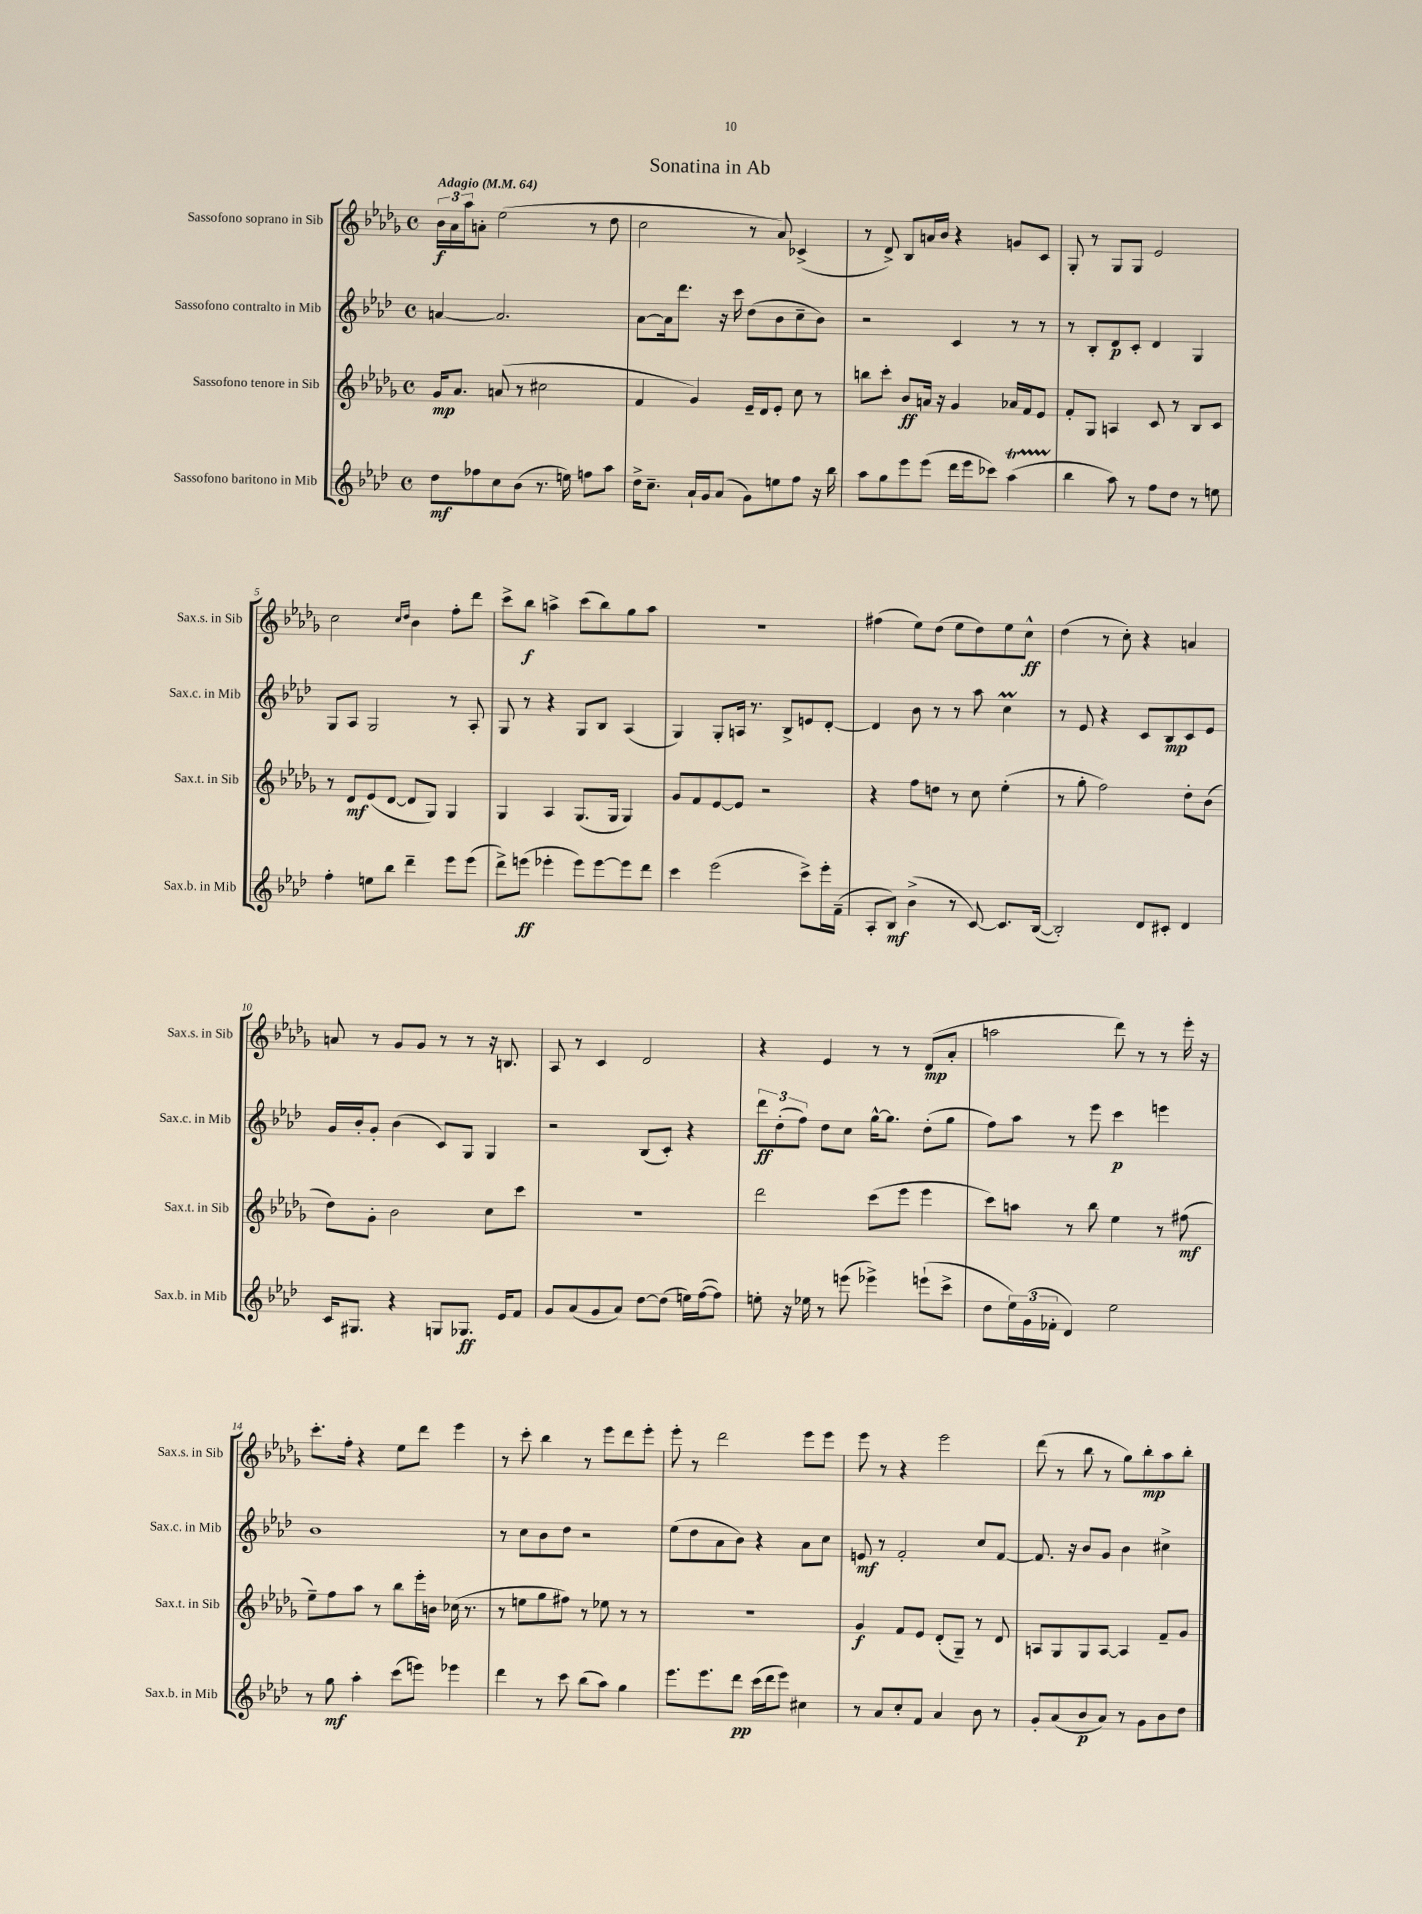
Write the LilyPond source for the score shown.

\header { title = "Sonatina in Ab" }
<<
\new StaffGroup <<
\new Staff = "s0" \with { instrumentName = "Sassofono soprano in Sib" shortInstrumentName = "Sax.s. in Sib" } {
    \clef treble \key des \major \defaultTimeSignature \time 4/4 \tempo "Adagio" 4 = 64
    \tuplet 3/2 { bes'16\f aes'16 aes''16 } a'8-. ees''2( r8 des''8 |
    c''2 r8 aes'8) ces'4->( |
    r8 des'8->) bes8 a'16 bes'16 r4 g'8 c'8 |
    ges8-. r8 ges8 ges8 ees'2 |
    c''2 \grace { c''16 des''16 } bes'4 f''8-. des'''8 |
    c'''8-> bes''8\f a''4-> c'''8( bes''8) ges''8 a''8 |
    r1 |
    fis''4( ees''8) des''8( ees''8 des''8) ees''8 c''8-^\ff |
    des''4( r8 c''8-.) r4 a'4 |
    a'8 r8 ges'8 ges'8 r8 r8 r16 b8. |
    aes8 r8 c'4 des'2 |
    r4 ees'4 r8 r8 des'8\mp( aes'8-. |
    a''2 des'''8) r8 r8 ees'''16-. r16 |
    c'''8.-. f''16-. r4 ees''8 des'''8 ees'''4 |
    r8 c'''8-. bes''4 r8 ees'''8 des'''8 ees'''8-. |
    ees'''8-. r8 des'''2 ees'''8 ees'''8 |
    ees'''8 r8 r4 ees'''2 |
    des'''8( r8 bes''8 r8 ges''8) bes''8-.\mp aes''8 bes''8-. \bar "|." |
}
\new Staff = "s1" \with { instrumentName = "Sassofono contralto in Mib" shortInstrumentName = "Sax.c. in Mib" } {
    \clef treble \key aes \major \defaultTimeSignature \time 4/4
    a'4~ a'2. |
    aes'8~ aes'16 des'''8. r16 c'''16 des''8( bes'8 c''8-- bes'8) |
    r2 c'4 r8 r8 |
    r8 bes8-. des'8\p c'8-. des'4 g4 |
    g8 aes8 g2 r8 aes8-. |
    g8 r8 r4 g8 bes8 aes4( |
    g4) g8-. a16 r8. bes8-> e'8 des'8~-. |
    des'4 bes'8 r8 r8 aes''8 c''4\prall |
    r8 ees'8 r4 c'8 bes8\mp c'8 ees'8 |
    g'16 bes'16-. g'8-. bes'4( c'8) g8 g4 |
    r2 bes8( c'8-.) r4 |
    \tuplet 3/2 { des'''8\ff des''8-.( f''8) } des''8 c''8 g''16~-^ g''8. des''8-.( g''8 |
    f''8) aes''8 r8 ees'''8 c'''4\p e'''4 |
    bes'1 |
    r8 c''8 bes'8 des''8 r2 |
    ees''8( des''8 aes'8 bes'8) r4 aes'8 c''8 |
    e'8\mf r8 f'2-. c''8 f'8~ |
    f'8. r16 bes'8 g'8 bes'4 cis''4-> \bar "|." |
}
\new Staff = "s2" \with { instrumentName = "Sassofono tenore in Sib" shortInstrumentName = "Sax.t. in Sib" } {
    \clef treble \key des \major \defaultTimeSignature \time 4/4
    ges'16\mp aes'8. a'8( r8 cis''2 |
    f'4 ges'4) ees'16-- des'16 ees'8-. c''8 r8 |
    b''8 c'''8-. bes'8\ff a'16 r16 ges'4 aes'16 f'16 ees'8 |
    f'8-. ges8 a4 c'8 r8 bes8 c'8 |
    r8 des'8\mf ees'8( des'8~ des'8 ges8) ges4 |
    ges4 aes4 ges8.( ges16 ges4) |
    ges'8 f'8 ees'8~ ees'8 r2 |
    r4 f''8 d''8 r8 c''8 ees''4-.( |
    r8 ges''8-. f''2) des''8-. bes'8( |
    des''8) ges'8-. bes'2 c''8 c'''8 |
    R1 |
    des'''2 c'''8( ees'''8 ees'''4 |
    c'''8) a''8 r8 bes''8 ees''4 r8 fis''8\mf( |
    ees''8--) f''8 aes''8 r8 bes''8 ees'''16-. b'16 ces''16( r8. |
    r8 e''8 ges''8 fis''8) r8 ees''8 r8 r8 |
    R1 |
    ges'4\f f'8 ees'8 des'8-.( ges8--) r8 des'8 |
    a8 ges8 ges8 a8~ a4 f'8-- ges'8 \bar "|." |
}
\new Staff = "s3" \with { instrumentName = "Sassofono baritono in Mib" shortInstrumentName = "Sax.b. in Mib" } {
    \clef treble \key aes \major \defaultTimeSignature \time 4/4
    des''8\mf fes''8 c''8 bes'8( r8. e''16) f''8 aes''8 |
    des''16-> c''8.-- aes'16-! g'16 aes'8( g'8) e''8 f''8 r16 bes''16 |
    aes''8 g''8 ees'''8 ees'''8( des'''16 ees'''16 ces'''8) aes''4\startTrillSpan( |
    bes''4\stopTrillSpan aes''8) r8 f''8 des''8 r8 e''8 |
    f''4-. e''8 bes''8 des'''4-- ees'''8 ees'''8( |
    des'''8->) e'''8\ff( ees'''4-. ees'''8) ees'''8~ ees'''8 des'''8 |
    c'''4 ees'''2( c'''8->) ees'''16-. f'16--( |
    aes8-. bes8\mf) bes'4->( r8 c'8~) c'8. bes16~( |
    bes2-.) des'8 cis'8-. des'4 |
    c'16 gis8. r4 g8 ges8.\ff ees'16 f'8 |
    g'8 aes'8( g'8 aes'8) des''8~ des''8( e''16) f''16~( f''8) |
    e''8-. r16 ees''16 r8 e'''8( ees'''4->) e'''8-!( c'''8-> |
    des''8 \tuplet 3/2 { ees''16) g'16( fes'16-. } des'4) ees''2 |
    r8 g''8\mf aes''4-. c'''8( e'''8) ees'''4 |
    des'''4 r8 c'''8 bes''8( aes''8) g''4 |
    ees'''8. ees'''8. des'''8\pp c'''16( des'''16 ees'''8) cis''4 |
    r8 aes'8 c''8-. f'8 aes'4 bes'8 r8 |
    g'8-. aes'8( bes'8\p aes'8) r8 g'8 bes'8 des''8 \bar "|." |
}
>>
>>
